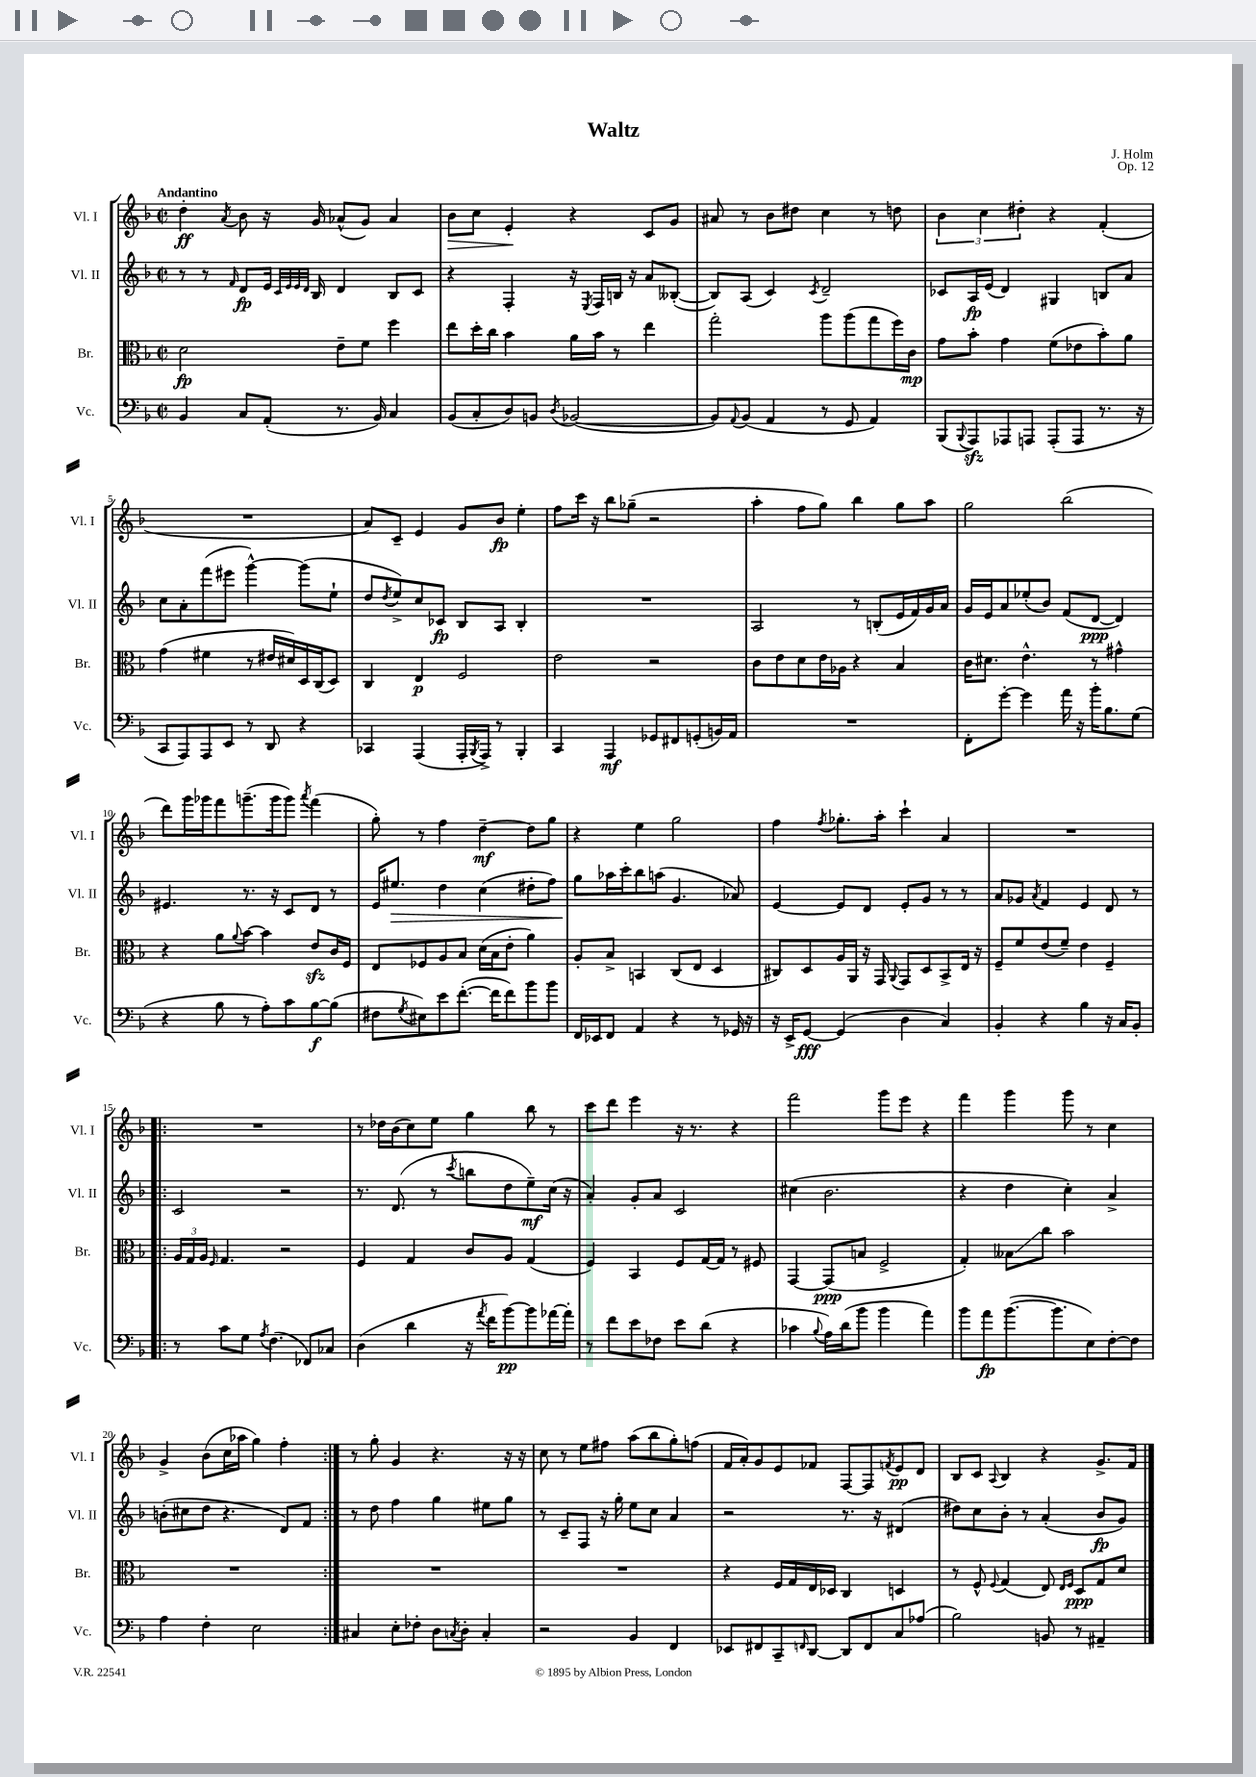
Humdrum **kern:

**kern	**kern	**kern	**kern
*staff4	*staff3	*staff2	*staff1
*clefF4	*clefC3	*clefG2	*clefG2
*k[b-]	*k[b-]	*k[b-]	*k[b-]
*M2/2	*M2/2	*M2/2	*M2/2
*met(c|)	*met(c|)	*met(c|)	*met(c|)
4BB-/	2d\	8r	4dd'\
.	.	8r	.
.	.	16qqf/	8qa/
8C/L	.	8d/L	8b-\
(8AA'/J	.	16e/Jk	16r
.	.	32qqc/LLL	.
.	.	32qqe/	.
.	.	32qqe/	.
.	.	32qqd/JJJ	.
.	.	16B-/	16g/
8.r	8e~\L	4d/	(8a-^^/L
.	8f\J	.	8g/J)
16BB-/)	.	.	.
4C/	4ff\	8B-/L	4a-/
.	.	8c/J	.
=	=	=	=
(8BB-/L	8ee\L	4r	8b-\L
8C'/	16dd'\L	.	8cc\J
.	16cc\JJ	.	.
8D/)	4b-\	4F'/	4e'/
8BB/J	.	.	.
8qD/	.	.	.
([2BB-/	16a\LL	16r	4r
.	.	8qE/	.
.	16b-\JJ	16F/LL	.
.	8r	16B/JJ	.
.	.	16r	.
.	4ee\	8a/L	8c/L
.	.	([8B--'/J	8g/J
=	=	=	=
8BB-/]L)	2gg'\	8B--/]L)	8a#/
8qqAA/	.	.	.
(8BB-/J	.	(8A/J	8r
4AA/	.	4c/)	8b-\L
.	.	.	8dd#\J
.	.	8qc/	.
8r	8aa\L	2d~/	4cc\
8GG/	(8aa\	.	.
4AA/)	8gg\	.	8r
.	16ff\L)	.	8dd\
.	16c\JJ	.	.
=	=	=	=
(8BBB-/L	8g\L	8c-/L	6b-\
8qqBBB-/	.	.	.
8AAA/)	8b-'\J	16A/L	.
.	.	.	6cc\
.	.	(16e/JJ	.
8AAA-/	4g\	4d/)	.
.	.	.	6dd#'\
8AAA/J	.	.	.
(8AAA'/L	(8f\L	4G#/	4r
8AAA/J	8e-\	.	.
8.r	8b-'\)	8B/L	(4f'/
.	8a\J	8a/J	.
16r	.	.	.
=	=	=	=
8CC/L	(4g\	8cc\L	1r
8AAA/)	.	8a'\	.
8AAA/	4f#\	(8fff\	.
8EE/J	.	8eee#\J	.
8r	8r	[4ggg^^\)	.
8DD/	16e#/LL	.	.
.	16d#/)	.	.
4r	16D/	(8ggg\]L	.
.	(16C/J	.	.
.	8D/J)	8ee`\J	.
=	=	=	=
4CC-/	4C/	8dd/L	8a/L)
.	.	8qdd/	.
.	.	8ee^/)	8c~/J
(4AAA/	4E/	8cc/	4e/
.	.	8c-/J	.
16AAA'/LL	2F/	8B-/L	8g/L
8qBBB-/	.	.	.
16AAA^/JJ)	.	.	.
8r	.	8A/J	8b-/J
4BBB-'/	.	4B-'/	4ee'\
=	=	=	=
4CC/	2e\	1r	8ff\L
.	.	.	16ccc\Jk
.	.	.	16r
4AAA/	.	.	8bb-\L
.	.	.	(8gg-~\J
8GG-/L	2r	.	2r
8FF#/	.	.	.
(8GG'/	.	.	.
16BB/L)	.	.	.
16AA/JJ	.	.	.
=	=	=	=
1r	8c\L	2A/	4aa'\
.	8e\	.	.
.	8d\	.	8ff\L
.	16e\L	.	8gg\J)
.	16A-\JJ	.	.
.	4r	8r	4bb-\
.	.	(8B'/L	.
.	4B-/	16e/L	8gg\L
.	.	16f/)	.
.	.	16g/	8aa\J
.	.	16a/JJ	.
=	=	=	=
8FF'\L	16c\LK	16g/LL	2gg\
.	8.d#\J	16e/J	.
[8g'\J	.	8a/	.
4g\]	4.e^^\	(8ee-'/	.
.	.	8b-/J)	.
16a\	.	(8f/L	(2bb-\
16r	.	.	.
16b-'\LK	8r	[8d/J	.
8.B-\	.	.	.
.	4g#^^\	4d/])	.
(8G\J	.	.	.
=	=	=	=
4r	4r	4.e#/	8ddd\L)
.	.	.	16ggg\L
.	.	.	16ggg-\J
8B-\	8a\L	.	8fff\
.	8qqa/	.	.
8r	[8b-\J	8.r	(8.ggg~\
8A'\L)	4b-\]	.	.
.	.	16r	16ggg\k
8c\	.	8c/L	8ggg\J)
.	.	.	8qaaa/
[8B-\	8e/L	8d/J	(4fff\
(8B-\]J	16c/L	8r	.
.	16F/JJ	.	.
=	=	=	=
8F#\L	8E/L	16e/LK	8gg'\)
.	.	8.ee#/J	.
8qG/	.	.	.
8E#\)	8F-/	.	8r
8e\	8A/	4dd\	4ff\
([8.f'\J	8B-/J	.	.
.	(16d\LL	(4cc\	[4dd~\
16f\]LK	16B-\J	.	.
8f\)	8e'\J	.	.
8b-\	4a\)	8dd#'\L	8dd\]L
8b-\J	.	8ff\J)	8gg\J
=	=	=	=
16FF/LL	8A'/L	8gg\L	4r
16EE-/J	.	.	.
8FF/J	8B-^/J	16aa-\L	.
.	.	16ccc'\J	.
4AA/	4BB/	8bb-\	4ee\
.	.	(8aa\J	.
4r	(8C/L	4.g/	2gg\
.	8E/J	.	.
8r	4D/	.	.
16GG-/	.	8a-/)	.
16r	.	.	.
=	=	=	=
16r	8C#/L)	[4e/	4ff\
16EE^/LK	.	.	.
[8GG/J	8D/	.	.
.	.	.	8qff/
(4GG/]	16A/L	8e/]L	8.gg-'\L
.	16AA/JJ	.	.
.	16r	8d/J	.
.	16GG/	.	16aa'\Jk
.	8qqAA/	.	.
4D\	8GG/L	8e'/L	4ccc`\
.	8D/	8g/J	.
4C/)	8BB-^/	8r	4a/
.	16E/Jk	8r	.
.	16r	.	.
=	=	=	=
4BB-'/	8F~/L	8a/L	1r
.	8f/	8g-/J	.
.	.	8qa/	.
4r	(8e/	4f/	.
.	8f~/J)	.	.
4B-\	4e\	4e/	.
16r	4F~/	8d/	.
16C/LK	.	.	.
8BB-'/J	.	8r	.
=!|:	=!|:	=!|:	=!|:
8r	24A/LL	2c/	1r
.	24G/	.	.
.	24A/JJ	.	.
.	16qqF/	.	.
8c\L	4.G/	.	.
8G\J	.	.	.
8qA/	.	.	.
(4.F\	.	.	.
.	2r	2r	.
8FF-/L)	.	.	.
8C-/J	.	.	.
=	=	=	=
(4D\	4F/	8.r	8r
.	.	.	16dd-\LL
.	.	(8.d/	(16b-\J
4d\	4G/	.	8cc\)
.	.	8r	8ee\J
.	.	8qccc/	.
16r	8c/L	8bb\L	4gg\
8qa/	.	.	.
16f\LK	.	.	.
[8b-\)	8A/J	8dd\	.
8b-\]	(4G/	8ee~\)	8bb-\
[16a-\L	.	(16cc\Jk	8r
16a-'\]JJ	.	16r	.
=	=	=	=
8r	4F/)	4a'/)	8ccc\L
8f\L	.	.	8ddd\J
8e\	4BB-/	8g'/L	4eee\
8F-\J	.	8a/J	.
8e\L	8F/L	2c/	16r
.	.	.	8.r
(8d\J	[16G/L	.	.
.	16G/]JJ	.	.
4r	8r	.	4r
.	8F#/	.	.
=	=	=	=
4c-\	[4GG/	(4cc#\	2fff\
8qqB-/	.	.	.
16A\LL)	(8GG/]L	2.b-\	.
(16d\J	.	.	.
8b-\J	8B/J	.	.
4b-\	2F^/	.	8ggg\L
.	.	.	8eee\J
4a\)	.	.	4r
=	=	=	=
8b-\L	4G'/)	4r	4fff\
8a\	.	.	.
([8.b-\	8B--\L	4dd\	4ggg\
.	8cc\J	.	.
8.b-\]	.	.	.
.	2b-\	4cc'\)	8ggg\
8E\)	.	.	8r
[8F'\	.	4a^/	4cc\
8F\]J	.	.	.
=	=	=	=
4A\	1r	(8b'\L	4g^/
.	.	8cc#\	.
4F'\	.	8dd\J	(8b-\L
.	.	4.r	16cc\L
.	.	.	16aa-\JJ
2E\	.	.	4gg\)
.	.	8d/L)	4ff'\
.	.	8f/J	.
=:|!	=:|!	=:|!	=:|!
4C#/	1r	8r	8r
.	.	8dd\	8gg'\
8E'\L	.	4ff\	4g/
8F-'\J	.	.	.
8D\L	.	4gg\	4.r
8qC/	.	.	.
8D'\J	.	.	.
4C'/	.	8ee#\L	.
.	.	8gg\J	16r
.	.	.	16r
=	=	=	=
2r	1r	8r	8cc\
.	.	8c~/L	8r
.	.	8F/J	8ee\L
.	.	16r	8ff#\J
.	.	16gg'\	.
4BB-/	.	8ee\L	(8aa\L
.	.	8cc\J	8bb-\
4FF/	.	4a/	8gg'\)
.	.	.	(8ff\J
=	=	=	=
8EE-/L	4r	2r	16f/LL
.	.	.	16a'/J)
8FF#/	.	.	8g/
8CC~/	16F/LL	.	8e/
.	16G/	.	.
16qqFF/	.	.	.
[8DD/J	16E/	.	8f-/J
.	16D-/JJ	.	.
8DD/]L	4C/	8.r	[8F/L
8FF/	.	.	8F/]
.	.	16r	.
.	.	.	8qf/
8C/	4D/	(4d#/	8e/
(8A-/J	.	.	8d/J
=	=	=	=
2B-\)	8r	8dd#\L)	8B-/L
.	8F^^/	8cc\	8c/J
.	8qqF/	.	8qqA/
.	(4G/	8b-'\J	4B-/
.	.	8r	.
8BB/	8E/)	(4a'/	4r
.	16qqE/LL	.	.
.	16qqF/JJ	.	.
8r	8D/L	.	.
4AA#~/	8G/	8b-/L	8.g^/L
.	8d/J	8g/J)	.
.	.	.	16f/Jk
==	==	==	==
*-	*-	*-	*-
